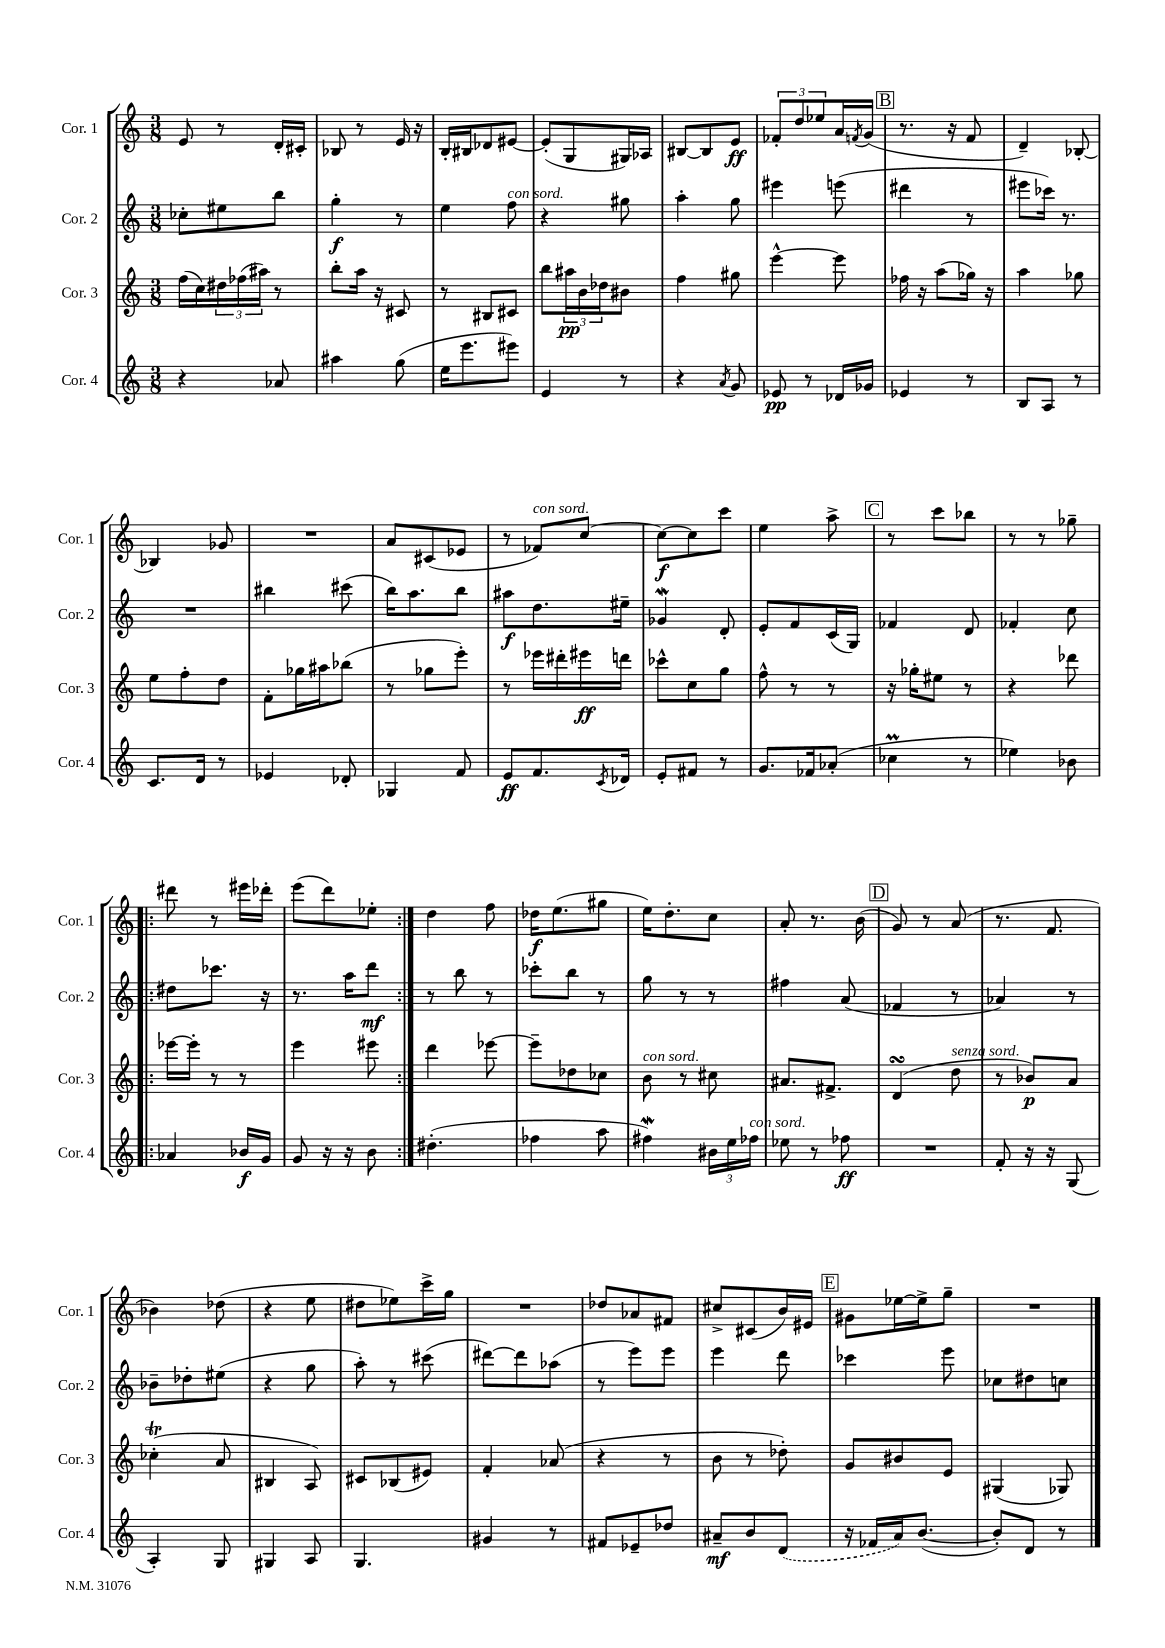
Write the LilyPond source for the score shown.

<<
\new StaffGroup <<
\new Staff = "s0" \with { instrumentName = "Cor. 1" shortInstrumentName = "Cor. 1" } {
    \clef treble \key c \major \numericTimeSignature \time 3/8
    e'8 r8 d'16-. cis'16-. |
    bes8 r8 e'16 r16 |
    b16-. bis16 des'8 eis'8~ |
    eis'8-.( g8 gis16) aes16 |
    bis8~ bis8 e'8\ff |
    \tuplet 3/2 { fes'8-. d''8 ees''8 } a'16 \acciaccatura { f'8 } g'16( |
    \mark \markup { \box "B" } r8. r16 f'8 |
    d'4--) bes8~-. |
    bes4 ges'8 |
    R4. |
    a'8 cis'8( ees'8 |
    r8 fes'8^\markup { \italic "con sord." }) c''8~ |
    c''8~\f c''8 c'''8 |
    e''4 a''8-> |
    \mark \markup { \box "C" } r8 c'''8 bes''8 |
    r8 r8 ges''8-- |
    \repeat volta 2 { dis'''8 r8 eis'''16 des'''16-. |
    e'''8( d'''8) ees''8-. | }
    d''4 f''8 |
    des''16\f e''8.( gis''8 |
    e''16) d''8.-. c''8 |
    a'8-. r8. b'16( |
    \mark \markup { \box "D" } g'8) r8 a'8( |
    r8. f'8. |
    bes'4) des''8( |
    r4 e''8 |
    dis''8 ees''8) c'''16-> g''16 |
    R4. |
    des''8 aes'8 fis'8 |
    cis''8-> cis'8( b'16) eis'16 |
    \mark \markup { \box "E" } gis'8 ees''16~ ees''16-> g''8-- |
    R4. \bar "|." |
}
\new Staff = "s1" \with { instrumentName = "Cor. 2" shortInstrumentName = "Cor. 2" } {
    \clef treble \key c \major \numericTimeSignature \time 3/8
    ces''8-. eis''8 b''8 |
    g''4-.\f r8 |
    e''4 f''8^\markup { \italic "con sord." } |
    r4 gis''8 |
    a''4-. g''8 |
    eis'''4 e'''8( |
    \mark \markup { \box "B" } dis'''4 r8 |
    eis'''8 ces'''16) r8. |
    R4. |
    bis''4 cis'''8( |
    b''16) a''8. b''8 |
    ais''8\f d''8. eis''16-- |
    ges'4\mordent d'8-. |
    e'8-. f'8 c'16( g16) |
    \mark \markup { \box "C" } fes'4 d'8 |
    fes'4-. c''8 |
    \repeat volta 2 { dis''8 ces'''8. r16 |
    r8. a''16 d'''8\mf | }
    r8 b''8 r8 |
    ces'''8-. b''8 r8 |
    g''8 r8 r8 |
    fis''4 a'8( |
    \mark \markup { \box "D" } fes'4 r8 |
    aes'4) r8 |
    bes'8-- des''8-. eis''8( |
    r4 g''8 |
    a''8-.) r8 cis'''8( |
    dis'''8~) dis'''8 aes''8( |
    r8 e'''8) e'''8 |
    e'''4 d'''8 |
    \mark \markup { \box "E" } ces'''4 e'''8 |
    ces''8 dis''8 c''8 \bar "|." |
}
\new Staff = "s2" \with { instrumentName = "Cor. 3" shortInstrumentName = "Cor. 3" } {
    \clef treble \key c \major \numericTimeSignature \time 3/8
    f''16( c''16) \tuplet 3/2 { dis''16 fes''16( ais''16) } r8 |
    b''8-. a''16 r16 cis'8 |
    r8 bis8 cis'8 |
    b''8 \tuplet 3/2 { ais''16\pp b'16 des''16 } bis'8 |
    f''4 gis''8 |
    e'''4~-^ e'''8 |
    \mark \markup { \box "B" } fes''16 r16 a''8( ges''16) r16 |
    a''4 ges''8 |
    e''8 f''8-. d''8 |
    f'8-. ges''16 ais''16 bes''8( |
    r8 ges''8 e'''8-.) |
    r8 ees'''16 dis'''16-. eis'''16\ff d'''16 |
    ces'''8-^ c''8 g''8 |
    f''8-^ r8 r8 |
    \mark \markup { \box "C" } r16 ges''16-. eis''8 r8 |
    r4 des'''8 |
    \repeat volta 2 { ees'''16~ ees'''16-. r8 r8 |
    e'''4 eis'''8 | }
    d'''4 ees'''8~ |
    ees'''8-- des''8 ces''8 |
    b'8^\markup { \italic "con sord." } r8 cis''8 |
    ais'8. fis'8.-> |
    \mark \markup { \box "D" } d'4\turn( d''8^\markup { \italic "senza sord." } |
    r8 bes'8\p) a'8 |
    ces''4-.\trill( a'8 |
    bis4 a8) |
    cis'8 bes8( eis'8) |
    f'4-. aes'8( |
    r4 r8 |
    b'8 r8 des''8-.) |
    \mark \markup { \box "E" } g'8 bis'8 e'8 |
    gis4( ges8) \bar "|." |
}
\new Staff = "s3" \with { instrumentName = "Cor. 4" shortInstrumentName = "Cor. 4" } {
    \clef treble \key c \major \numericTimeSignature \time 3/8
    r4 aes'8 |
    ais''4 g''8( |
    e''16 e'''8. eis'''8) |
    e'4 r8 |
    r4 \acciaccatura { a'8 } g'8 |
    ees'8\pp r8 des'16 ges'16 |
    \mark \markup { \box "B" } ees'4 r8 |
    b8 a8 r8 |
    c'8. d'16 r8 |
    ees'4 des'8-. |
    ges4 f'8 |
    e'8\ff f'8. \acciaccatura { c'8 } des'16 |
    e'8-. fis'8 r8 |
    g'8. fes'16 aes'8-.( |
    \mark \markup { \box "C" } ces''4\prall r8 |
    ees''4) bes'8 |
    \repeat volta 2 { aes'4 bes'16\f g'16 |
    g'8 r16 r16 b'8 | }
    dis''4.-.( |
    fes''4 a''8 |
    fis''4\mordent) \tuplet 3/2 { bis'16 e''16 fes''16^\markup { \italic "con sord." } } |
    ees''8 r8 fes''8\ff |
    \mark \markup { \box "D" } R4. |
    f'8-. r16 r16 g8( |
    a4-.) g8 |
    gis4 a8 |
    g4. |
    gis'4 r8 |
    fis'8 ees'8-- des''8 |
    ais'8--\mf b'8 \once \slurDashed d'8( |
    \mark \markup { \box "E" } r16 fes'16 a'16) b'8.~( |
    b'8-.) d'8 r8 \bar "|." |
}
>>
>>
\layout { \context { \Score \remove "Bar_number_engraver" } }
